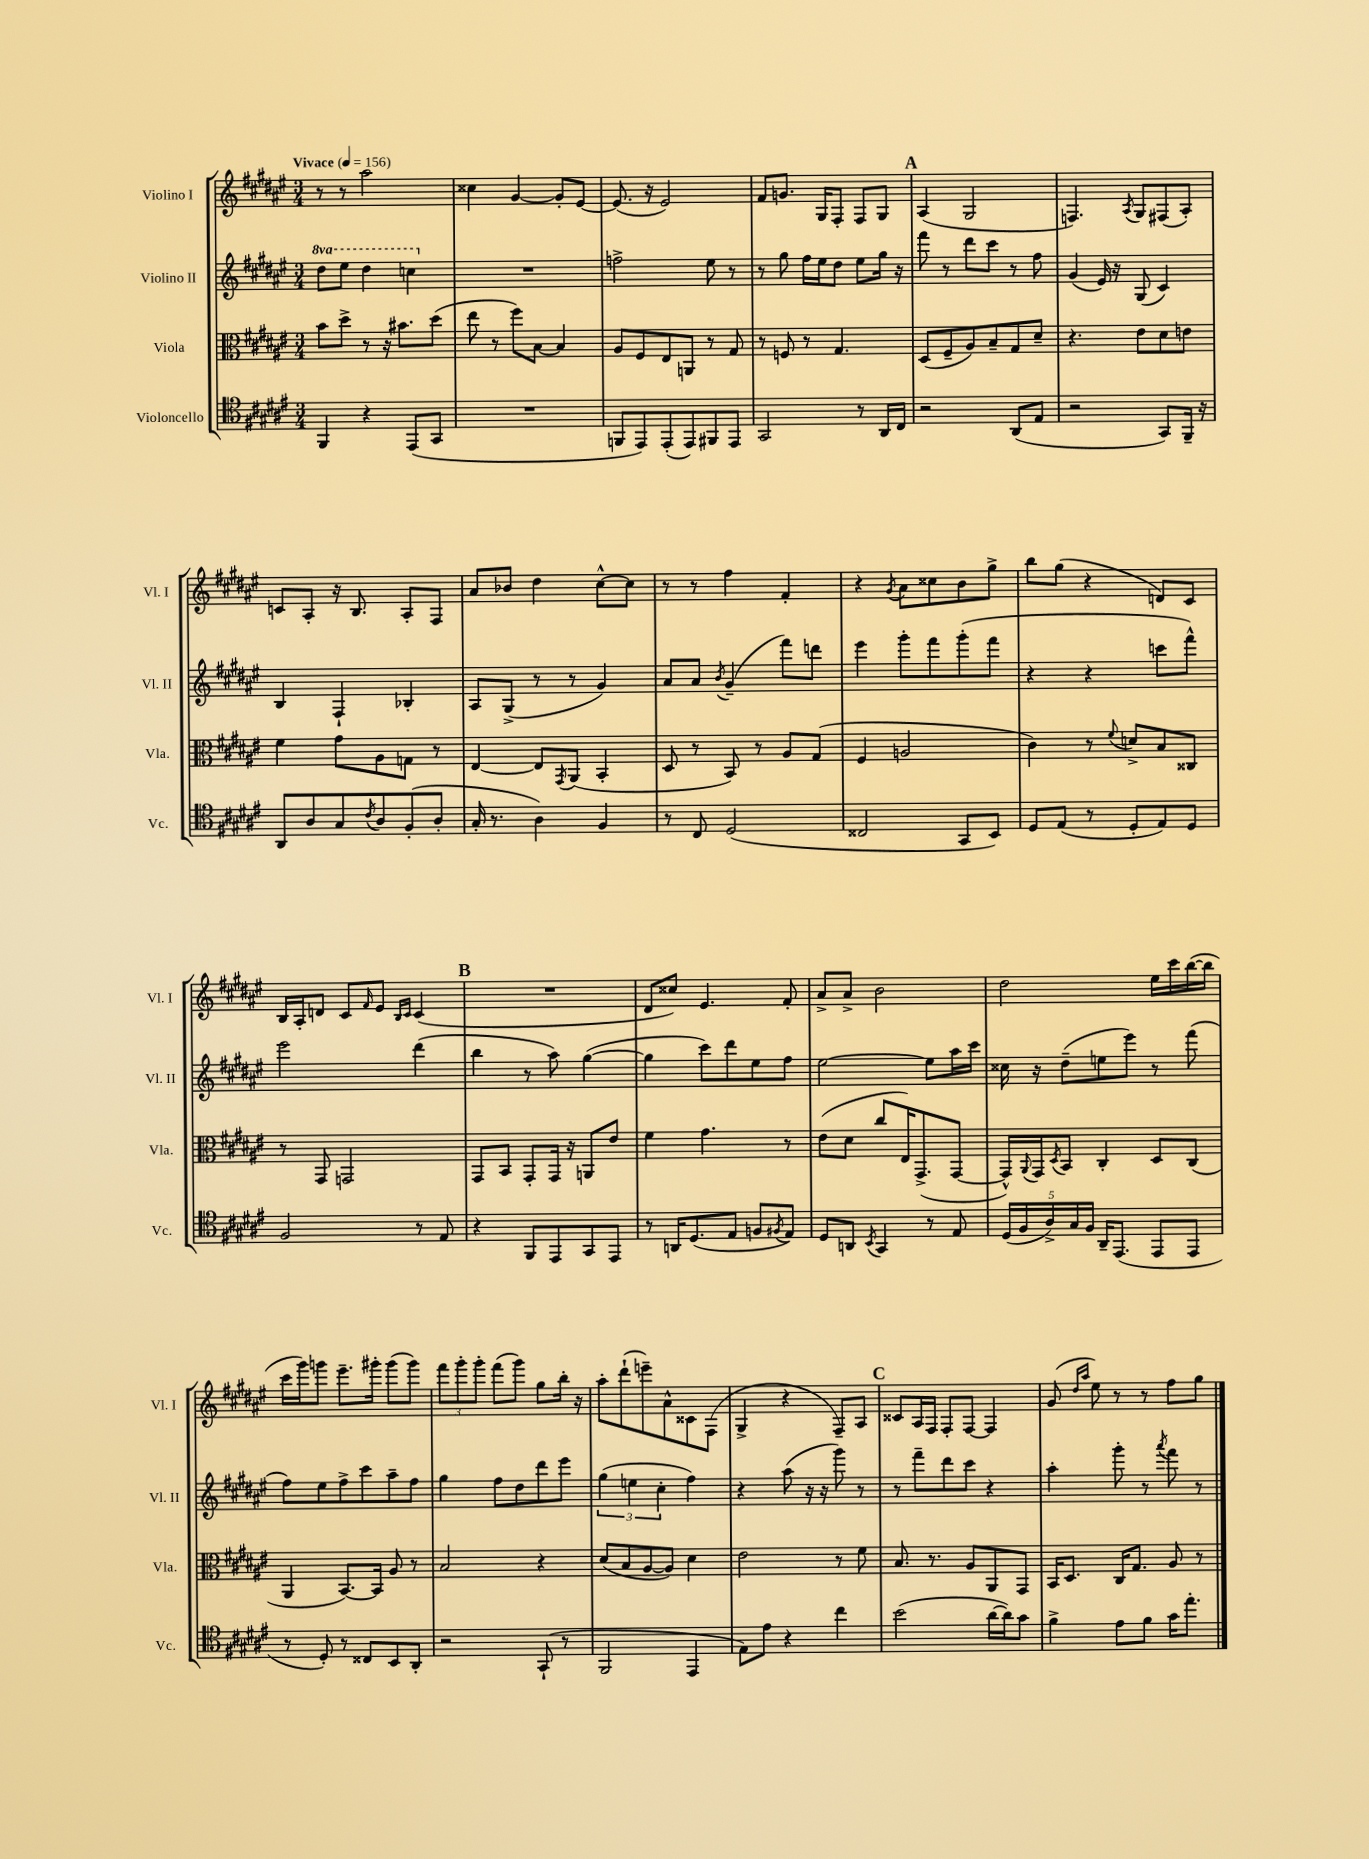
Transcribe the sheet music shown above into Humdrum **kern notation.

**kern	**kern	**kern	**kern
*part4	*part3	*part2	*part1
*staff4	*staff3	*staff2	*staff1
*I"Violoncello	*I"Viola	*I"Violino II	*I"Violino I
*I'Vc.	*I'Vla.	*I'Vl. II	*I'Vl. I
*clefC4	*clefC3	*clefG2	*clefG2
*k[f#c#g#d#a#e#]	*k[f#c#g#d#a#e#]	*k[f#c#g#d#a#e#]	*k[f#c#g#d#a#e#]
*M3/4	*M3/4	*M3/4	*M3/4
*MM156	*MM156	*MM156	*MM156
*	*	*8va	*
=1	=1	=1	=1
!	!	!	!LO:TX:a:B:t=Vivace
4FF#/	8b\L	8ddd#\L	8r
.	8dd#^\J	8eee#\J	8r
4r	8r	4ddd#\	2aa#\
.	16r	.	.
.	8.b#X\L	.	.
(8EE#/L	.	4cccn\	.
8GG#/J	(8dd#\J	.	.
=2	=2	=2	=2
*	*	*X8va	*
2.r	8ee#\	2.r	4cc##X\
.	8r	.	.
.	8ff#\L)	.	[4g#/
.	[8B\J	.	.
.	4B/]	.	8g#'/L]
.	.	.	[8e#/J
=3	=3	=3	=3
8FFn/L	8A#/L	2ffn^\	(8.e#/]
8EE#/)	8F#/	.	.
.	.	.	16r
(8EE#'/	8E#/	.	2e#/)
8EE#/)	8AAn/J	.	.
8FF#X/	8r	8ee#\	.
8EE#/J	8G#/	8r	.
=4	=4	=4	=4
2GG#/	8r	8r	8f#/L
.	8Fn/	8gg#\	8.gn/J
.	8r	16ff#\LL	.
.	.	16ee#\J	16G#/KL
.	4.G#/	8dd#\J	8F#'/J
8r	.	8ee#\L	8F#/L
16AA#/LL	.	16gg#\Jk	8G#/J
16C#/JJ	.	16r	.
!!LO:REH:place=s1:t=A
=5	=5	=5	=5
2r	(8D#/L	8fff#\	(4A#/
.	8F#~/	8r	.
.	8A#/)	8ddd#\L	2G#/
.	8B~/	8ccc#\J	.
(8AA#/L	8G#/	8r	.
8E#/J	8d#~/J	8ff#\	.
=6	=6	=6	=6
2r	4.r	(4g#/	4.Fn/)
.	.	16e#/)	.
.	.	16r	.
.	.	.	8qA#/
.	8e#\L	(8G#/	8G#/L
8GG#/L)	8d#\	4c#/)	(8F#X/
16FF#~/Jk	8en\J	.	8A#'/J)
16r	.	.	.
!!LO:LB:g=z
=7	=7	=7	=7
8AA#/L	4f#\	4B/	8cn/L
8A#/	.	.	8A#'/J
8G#/	8g#\L	4F#`/	16r
.	.	.	8.B/
8qc#/	.	.	.
8A#/	8A#\	.	.
(8F#'/	8Gn\J	4B-X'/	8A#'/L
8A#'/J	8r	.	8F#/J
=8	=8	=8	=8
16G#'/	[4E#/	8A#/L	8a#/L
8.r	.	.	.
.	.	(8G#^/J	8b-X/J
4A#\)	8E#/L]	8r	4dd#\
.	8qGG#/	.	.
.	(8AA#/J	8r	.
4F#/	4BB'/	4g#/)	[8cc#^^\L
.	.	.	8cc#\J]
=9	=9	=9	=9
8r	8D#/	8a#/L	8r
8C#/	8r	8a#/J	8r
.	.	8qb/	.
(2D#/	8BB/)	(4g#~/	4ff#\
.	8r	.	.
.	8A#/L	8fff#\L)	4f#'/
.	(8G#/J	8dddn\J	.
=10	=10	=10	=10
2C##X/	4F#/	4eee#\	4r
.	.	.	8qg#/
.	2An/	8ggg#'\L	8a#\L
.	.	8fff#\	8cc##X\
8GG#/L	.	(8ggg#'\	8b\
8BB/J)	.	8fff#\J	8gg#^\J
=11	=11	=11	=11
8D#/L	4c#\)	4r	8bb\L
(8E#/J	.	.	(8gg#\J
8r	8r	4r	4r
.	8qqf#/	.	.
8D#'/L	8dn^/L	.	.
8E#/)	8B/	8cccn\L	8dn/L)
8D#/J	8C##X/J	8fff#^^\J)	8c#/J
!!LO:LB:g=z
=12	=12	=12	=12
2F#/	8r	2eee#\	16B/LL
.	.	.	16A#'/J
.	8GG#/	.	8dn/J
.	2GGn/	.	8c#/L
.	.	.	16qqf#/
.	.	.	8e#/J
.	.	.	16qqB/LL
.	.	.	16qqc#/JJ
8r	.	(4ddd#\	(4c#/
8E#/	.	.	.
!!LO:REH:place=s1:t=B
=13	=13	=13	=13
4r	8GG#/L	4bb\	2.r
.	8BB/J	.	.
8FF#/L	8GG#'/L	8r	.
8EE#/	16GG#/Jk	8aa#\)	.
.	16r	.	.
8GG#/	8AAn/L	([4gg#\	.
8EE#/J	8e#/J	.	.
=14	=14	=14	=14
8r	4f#\	4gg#\]	8d#/L
16AAn/KL	.	.	8cc##X/J)
(8.D#/	.	.	.
.	4.g#\	8ccc#\L)	4.e#/
8E#/J	.	8ddd#\	.
8Fn/L	.	8ee#\	.
8qF#X/	.	.	.
8E#/J)	8r	8ff#\J	8f#'/
=15	=15	=15	=15
8D#/L	(8e#\L	[2ee#\	8a#^/L
8AAn/J	8d#\J	.	8a#^/J
8qBB/	.	.	.
4GG#/	8cc#/L	.	2b\
.	16E#/K)	.	.
.	(8.GG#^/	.	.
8r	.	8ee#\L]	.
8E#/	[8GG#/J	16aa#\L	.
.	.	16ccc#\JJ	.
=16	=16	=16	=16
(20D#/LL	16GG#^^/LL])	16cc##X\	2dd#\
20F#/	.	.	.
.	8qqAA#/	.	.
.	16GG#/J	16r	.
20A#^/)	.	.	.
.	8qD#/	.	.
.	8BB/J	(8dd#~\L	.
20G#/	.	.	.
20F#/JJ	.	.	.
16AA#~/KL	4C#'/	8een\	.
(8.EE#/J	.	.	.
.	.	8eee#\J)	.
8EE#/L	8D#/L	8r	16ee#\LL
.	.	.	16ccc#\
8EE#/J	(8C#/J	(8fff#\	([16bb\
.	.	.	16bb\JJ]
!!LO:LB:g=z
=17	=17	=17	=17
8r	4AA#/	8ff#\L)	16ccc#\LL
.	.	.	16ggg#\J)
8D#'/)	.	8ee#\	8gggn\J
8r	[8.BB/L)	8ff#^\	8.eee#~\L
8C##X/L	.	8ccc#\	.
.	16BB/Jk]	.	16ggg#X'\Jk
8BB/	8A#/	8aa#~\	(8ggg#\L
8AA#'/J	8r	8ff#\J	8ggg#\J)
=18	=18	=18	=18
2r	2B/	4gg#\	12fff#\L
.	.	.	12ggg#'\
.	.	.	12ggg#'\J
.	.	8ff#\L	(8fff#\L
.	.	8dd#\	8ggg#\J)
(8GG#`/	4r	8ddd#\	8gg#\L
8r	.	8eee#\J	16bb'\Jk
.	.	.	16r
=19	=19	=19	=19
2FF#/	(8d#/L	(6gg#\	8aa#'\L
.	8B/	.	(8ddd#`\
.	.	6een\	.
.	[8A#/	.	8eeen~\)
.	.	6cc#'\	.
.	8A#/J])	.	8a#^^\
4EE#/	4d#\	4ff#\)	8c##X\
.	.	.	(8F#\J
=20	=20	=20	=20
8E#\L)	2e#\	4r	4G#^/
8e#\J	.	.	.
4r	.	(8aa#\	4r
.	.	16r	.
.	.	16r	.
4cc#\	8r	8ggg#\)	8F#~/L)
.	8f#\	8r	8A#/J
!!LO:REH:place=s1:t=C
=21	=21	=21	=21
(2b\	8.B/	8r	8c##X/L
.	.	8fff#~\L	16A#/L
.	8.r	.	16F#/JJ
.	.	8ddd#\	8F#'/L
.	8A#/L	8ccc#\J	[8F#/J
[16a#\LL	8AA#/	4r	4F#/]
16a#\J])	.	.	.
8g#\J	8GG#/J	.	.
=22	=22	=22	=22
4f#^\	16BB/KL	4aa#'\	(8g#/
.	8.D#/J	.	.
.	.	.	16qqdd#/LL
.	.	.	16qqaa#/JJ
.	.	.	8ee#\)
8e#\L	16C#/KL	8ggg#'\	8r
.	8.G#/J	.	.
8f#\J	.	8r	8r
.	.	8qaaa#/	.
16g#\KL	8A#/	8fff#\	8ff#\L
8.ee#'\J	.	.	.
.	8r	8r	8gg#\J
==	==	==	==
*-	*-	*-	*-
